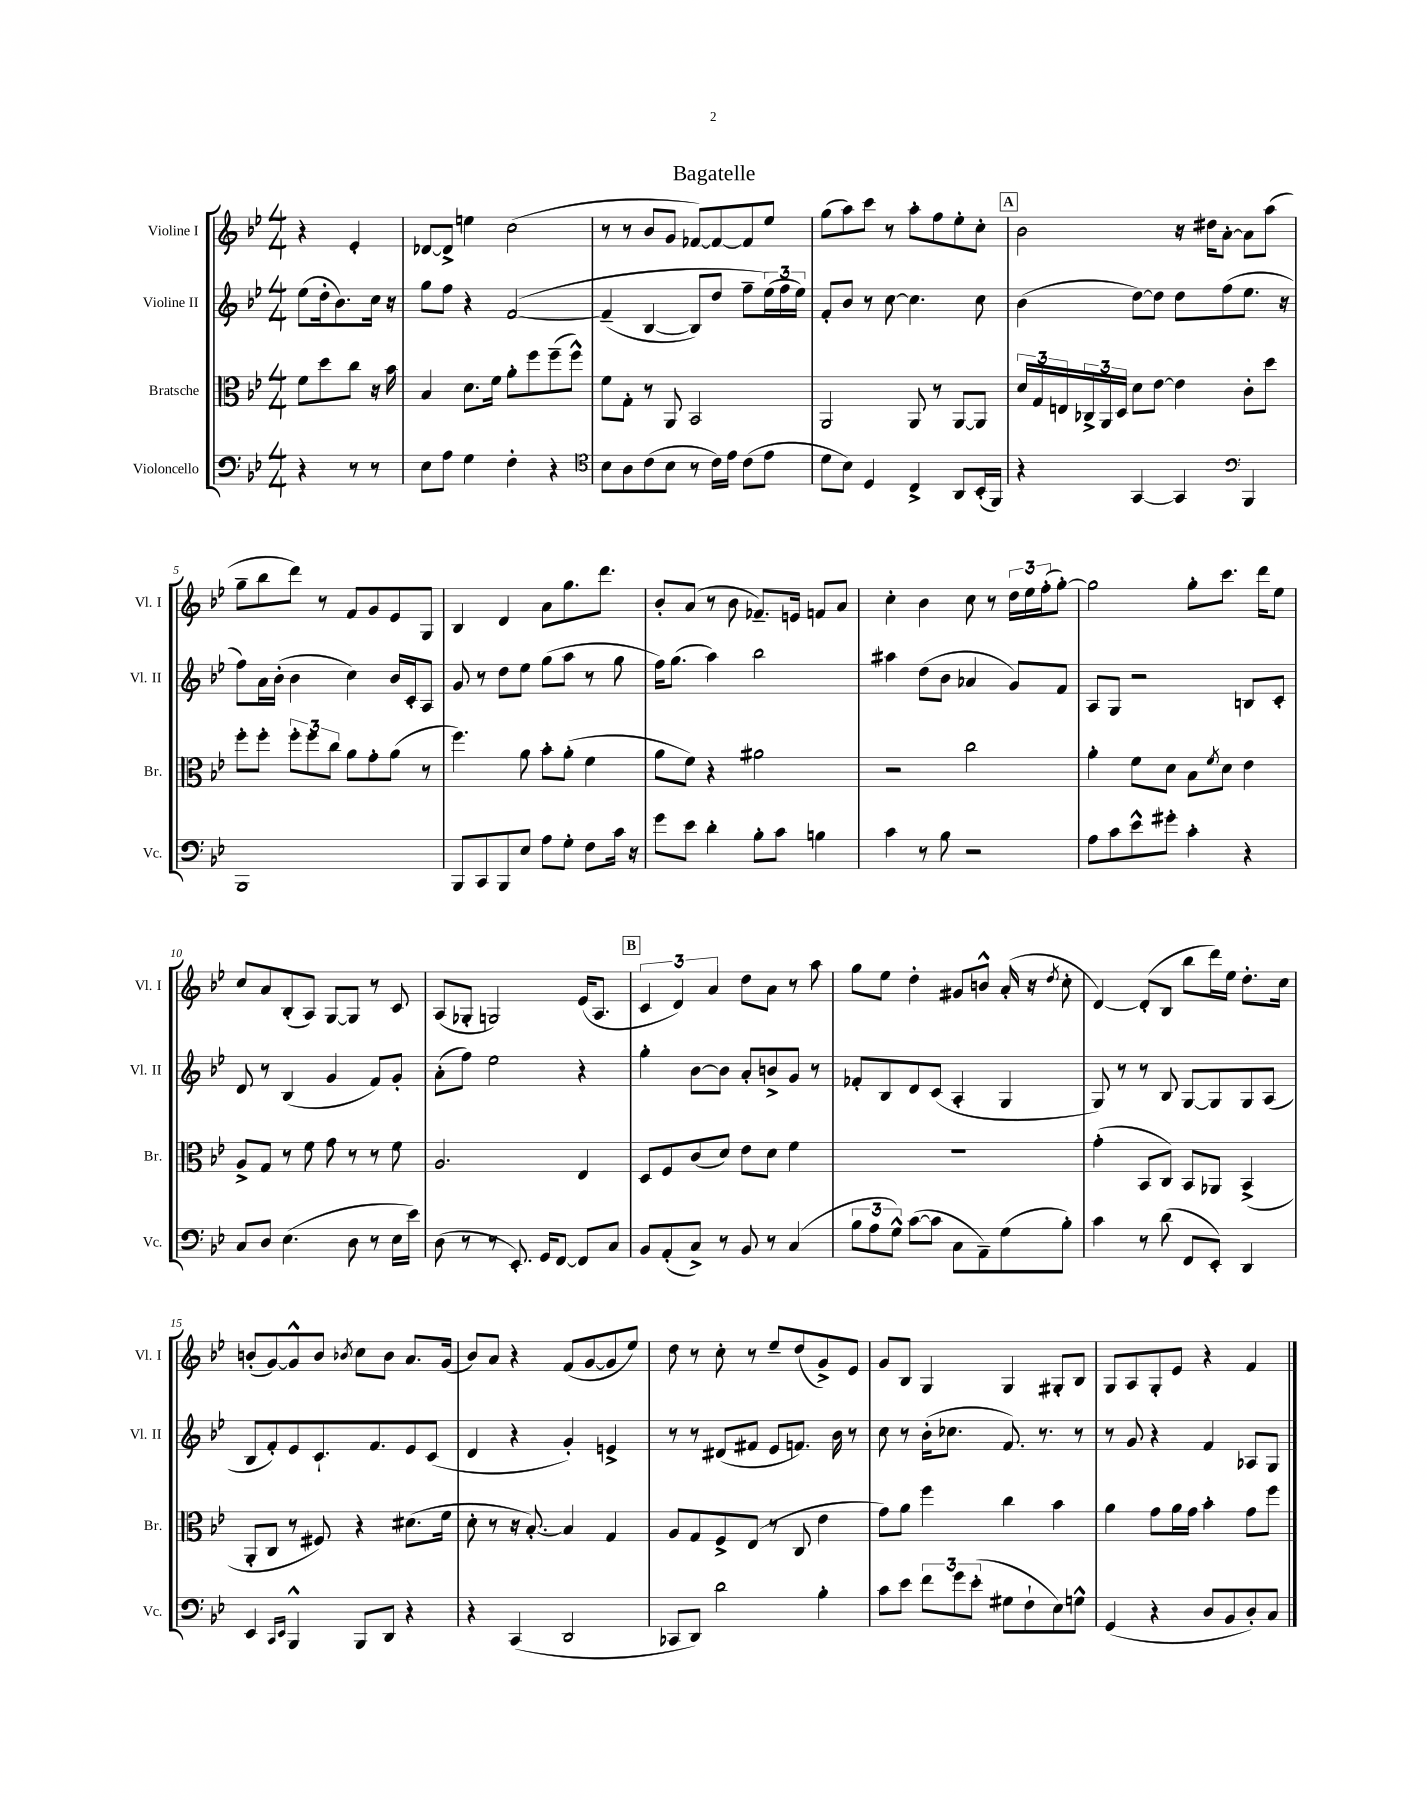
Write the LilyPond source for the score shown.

\header { title = "Bagatelle" }
<<
\new StaffGroup <<
\new Staff = "s0" \with { instrumentName = "Violine I" shortInstrumentName = "Vl. I" } {
    \clef treble \key bes \major \numericTimeSignature \time 4/4 \partial 2
    r4 ees'4-. |
    des'8~ des'8-> e''4 c''2( |
    r8 r8 bes'8 g'8 fes'8~) fes'8~ fes'8 ees''8 |
    g''8( a''8) c'''8 r8 a''8-. f''8 ees''8-. c''8-. |
    \mark \markup { \box "A" } bes'2 r16 dis''16 a'8~-. a'8 a''8( |
    g''8-- bes''8 d'''8) r8 f'8 g'8 ees'8 g8 |
    bes4 d'4 a'8 g''8. d'''8. |
    bes'8-. a'8( r8 bes'8 fes'8.--) e'16 f'8 a'8 |
    c''4-. bes'4 c''8 r8 \tuplet 3/2 { d''16 ees''16 f''16-.( } g''8~-.) |
    g''2 g''8-. c'''8. d'''16 ees''8 |
    c''8 a'8 bes8-.( a8) g8~ g8 r8 c'8 |
    a8( ges8-. g2) ees'16( a8. |
    \mark \markup { \box "B" } \tuplet 3/2 { c'4 d'4) a'4 } d''8 a'8 r8 a''8 |
    g''8 ees''8 d''4-. gis'8 b'8-^ a'16-.( r16 \acciaccatura { d''8 } c''8-. |
    d'4~) d'8-.( bes8 bes''8 d'''16) ees''16 d''8.-. c''16 |
    b'8-.( g'8~) g'8-^ b'8 \acciaccatura { bes'8 } c''8 bes'8 a'8. g'16( |
    bes'8) a'8 r4 f'8( g'8~ g'8 ees''8) |
    d''8 r8 c''8-. r8 ees''8-- d''8( g'8->) ees'8 |
    g'8 bes8 g4 g4 gis8-. bes8 |
    g8 a8 g8-. ees'8 r4 f'4 \bar "|." |
}
\new Staff = "s1" \with { instrumentName = "Violine II" shortInstrumentName = "Vl. II" } {
    \clef treble \key bes \major \numericTimeSignature \time 4/4 \partial 2
    ees''8( d''16-. bes'8.) c''16 r16 |
    g''8 f''8 r4 f'2~\( |
    f'4--( bes4~ bes8) d''8 f''8-- \tuplet 3/2 { ees''16(\) f''16 ees''16) } |
    f'8-. bes'8 r8 c''8~ c''4. c''8 |
    \mark \markup { \box "A" } bes'4( d''8~) d''8 d''8 f''8( ees''8. r16 |
    f''8) a'16 bes'16-.( bes'4 c''4) bes'16 c'16-. a8 |
    g'8 r8 d''8 ees''8 g''8( a''8 r8 g''8 |
    f''16) g''8.( a''4) bes''2 |
    ais''4 d''8( bes'8 aes'4 g'8) f'8 |
    a8 g8 r2 b8 c'8-. |
    d'8 r8 bes4( g'4 f'8) g'8-. |
    a'8-.( f''8) ees''2 r4 |
    \mark \markup { \box "B" } g''4-. bes'8~ bes'8 a'8-. b'8-> g'8 r8 |
    fes'8-. bes8 d'8 c'8( a4-. g4 |
    g8) r8 r8 bes8 g8~ g8 g8 a8( |
    bes8 f'8-.) ees'8 c'8.-! f'8. ees'8 c'8( |
    d'4 r4 g'4-.) e'4-> |
    r8 r8 dis'8( fis'8 ees'8 f'8.) bes'16 r8 |
    c''8 r8 bes'16-.( ces''8. f'8.) r8. r8 |
    r8 g'8 r4 f'4 aes8 g8 \bar "|." |
}
\new Staff = "s2" \with { instrumentName = "Bratsche" shortInstrumentName = "Br." } {
    \clef alto \key bes \major \numericTimeSignature \time 4/4 \partial 2
    f'8 d''8 c''8 r16 bes'16 |
    bes4 d'8. f'16 a'8-. f''8 f''8--( f''8-^) |
    f'8 g8-. r8 a,8 bes,2 |
    a,2 a,8 r8 a,8~ a,8 |
    \mark \markup { \box "A" } \tuplet 3/2 { d'16 g16 e16 } \tuplet 3/2 { ces16-> a,16 d16 } d'8 ees'8~ ees'4 c'8-. d''8 |
    f''8-. f''8-. \tuplet 3/2 { f''8-. f''8 c''8 } a'8 g'8-. a'8( r8 |
    f''4.) a'8 bes'8-. a'8-.( f'4 |
    a'8 f'8) r4 ais'2 |
    r2 c''2 |
    a'4-. f'8 d'8 bes8 \acciaccatura { f'8 } d'8 ees'4 |
    a8-> g8 r8 f'8 g'8 r8 r8 f'8 |
    a2. ees4 |
    \mark \markup { \box "B" } d8 f8 c'8( d'8) ees'8 d'8 f'4 |
    R1 |
    g'4-.( bes,8 c8) bes,8 aes,8 bes,4->( |
    a,8-. c8 r8 fis8) r4 dis'8.( f'16 |
    d'8-. r8 r16 bes8.~-.) bes4 g4 |
    a8 g8 f8-> ees8( r8 c8 ees'4 |
    g'8) a'8 f''4 c''4 bes'4 |
    a'4 g'8 a'16 g'16 bes'4-. g'8 f''8 \bar "|." |
}
\new Staff = "s3" \with { instrumentName = "Violoncello" shortInstrumentName = "Vc." } {
    \clef bass \key bes \major \numericTimeSignature \time 4/4 \partial 2
    r4 r8 r8 |
    ees8 a8 g4 f4-. r4 |
    \clef tenor bes8 a8 c'8( bes8 r8 c'16) ees'16 c'8( ees'8 |
    d'8 bes8) d4 c4-> a,8 bes,16-.( f,16) |
    \mark \markup { \box "A" } r4 g,4~ g,4 \clef bass bes,,4 |
    bes,,1 |
    bes,,8 c,8 bes,,8 ees8 a8 g8-. f8 c'16 r16 |
    g'8 ees'8 d'4-. bes8-. c'8 b4 |
    c'4 r8 bes8 r2 |
    a8 c'8 ees'8-^ gis'8-. c'4-. r4 |
    c8 d8 ees4.( d8 r8 ees16 ees'16) |
    d8( r8 r8 ees,8.-.) g,16 f,8~ f,8 c8 |
    \mark \markup { \box "B" } bes,8 a,8-.( c8->) r8 bes,8 r8 c4( |
    \tuplet 3/2 { bes8 a8 g8-^) } c'8~( c'8 c8 a,8--) g8( bes8-.) |
    c'4 r8 d'8( f,8 ees,8-.) d,4 |
    ees,4 \grace { c,16 ees,16 } bes,,4-^ bes,,8 d,8 r4 |
    r4 c,4( d,2 |
    ces,8 d,8) d'2 bes4-. |
    c'8 ees'8 \tuplet 3/2 { f'8 g'8 ees'8-.( } gis8 f8-! ees8) g8-^ |
    g,4( r4 d8 bes,8 d8-.) c8 \bar "|." |
}
>>
>>
